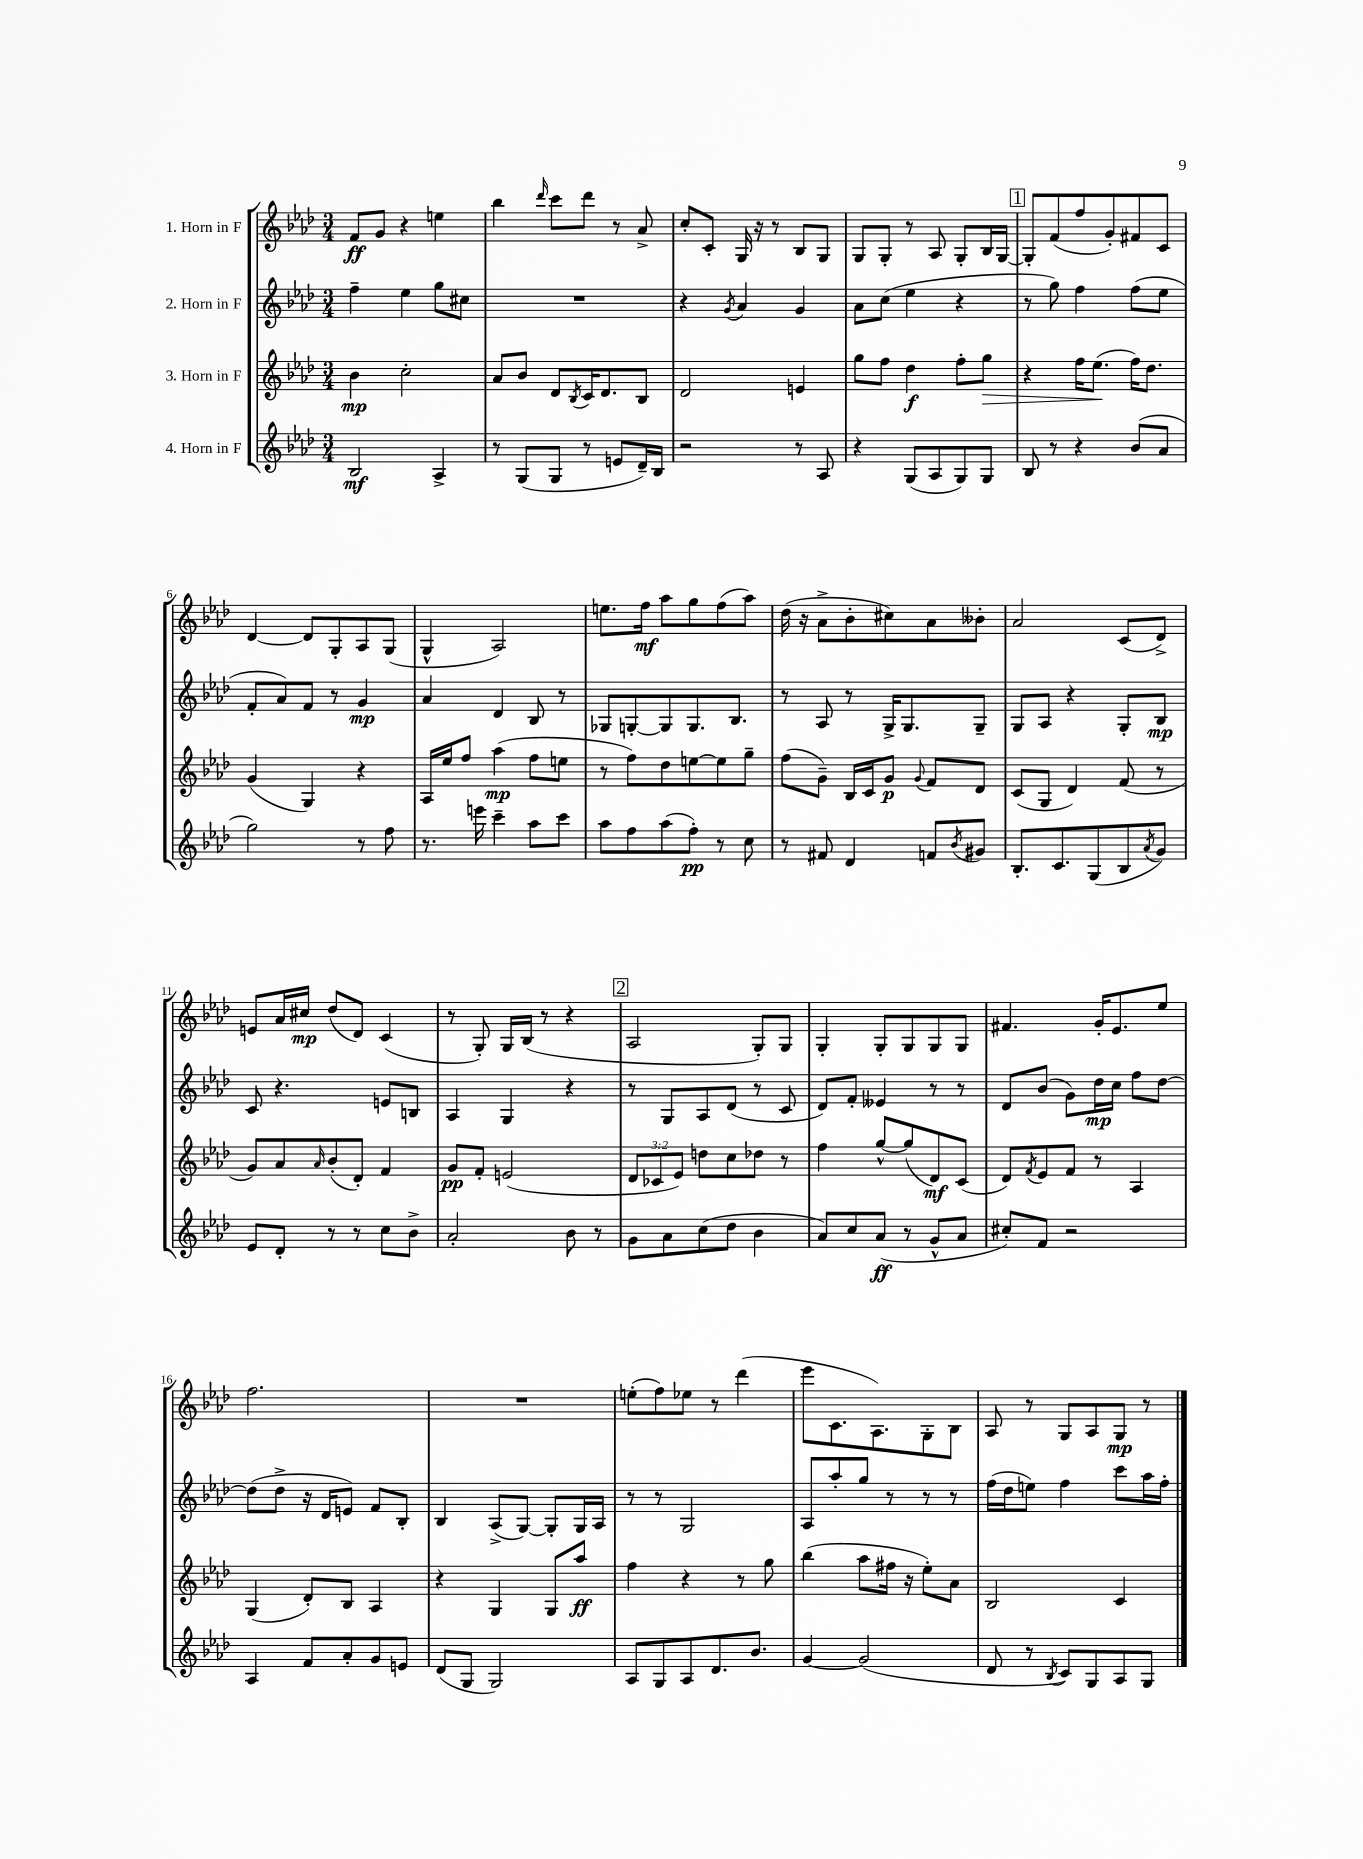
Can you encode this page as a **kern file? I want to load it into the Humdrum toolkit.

**kern	**dynam	**kern	**dynam	**kern	**dynam	**kern	**dynam
*part4	*part4	*part3	*part3	*part2	*part2	*part1	*part1
*staff4	*staff4	*staff3	*staff3	*staff2	*staff2	*staff1	*staff1
*I"4. Horn in F	*	*I"3. Horn in F	*	*I"2. Horn in F	*	*I"1. Horn in F	*
*clefG2	*	*clefG2	*	*clefG2	*	*clefG2	*
*k[b-e-a-d-]	*	*k[b-e-a-d-]	*	*k[b-e-a-d-]	*	*k[b-e-a-d-]	*
*M3/4	*	*M3/4	*	*M3/4	*	*M3/4	*
=1	=1	=1	=1	=1	=1	=1	=1
2B-/	mf	4b-\	mp	4ff~\	.	8f/L	ff
.	.	.	.	.	.	8g/J	.
.	.	2cc'\	.	4ee-\	.	4r	.
4A-^/	.	.	.	8gg\L	.	4een\	.
.	.	.	.	8cc#X\J	.	.	.
=2	=2	=2	=2	=2	=2	=2	=2
8r	.	8a-/L	.	2.r	.	4bb-\	.
(8G/L	.	8b-/J	.	.	.	.	.
.	.	.	.	.	.	16qqddd-/	.
8G/J	.	8d-/L	.	.	.	8ccc\L	.
.	.	8qB-/	.	.	.	.	.
8r	.	16c/K	.	.	.	8ddd-\J	.
.	.	8.d-/	.	.	.	.	.
8en/L	.	.	.	.	.	8r	.
16d-~/L)	.	8B-/J	.	.	.	8a-^/	.
16B-/JJ	.	.	.	.	.	.	.
=3	=3	=3	=3	=3	=3	=3	=3
2r	.	2d-/	.	4r	.	8cc'/L	.
.	.	.	.	.	.	8c'/J	.
.	.	.	.	8qg/	.	.	.
.	.	.	.	4a-/	.	16G/	.
.	.	.	.	.	.	16r	.
.	.	.	.	.	.	8r	.
8r	.	4en/	.	4g/	.	8B-/L	.
8A-/	.	.	.	.	.	8G/J	.
=4	=4	=4	=4	=4	=4	=4	=4
4r	.	8gg\L	.	8a-\L	.	8G/L	.
.	.	8ff\J	.	(8cc\J	.	8G'/J	.
(8G/L	.	4dd-\	f	4ee-\	.	8r	.
8A-/	.	.	.	.	.	8A-/	.
8G/)	.	8ff'\L	.	4r	.	8G'/L	.
!	!	!	!LO:HP:b	!	!	!	!
8G/J	.	8gg\J	>	.	.	16B-/L	.
.	.	.	.	.	.	[16G/JJ	.
!!LO:REH:place=s1:t=1
=5	=5	=5	=5	=5	=5	=5	=5
8B-/	.	4r	.	8r	.	8G'/L]	.
8r	.	.	.	8gg\)	.	(8f/	.
4r	.	16ff\KL	.	4ff\	.	8ff/	.
.	.	(8.ee-\J	.	.	.	.	.
.	.	.	.	.	.	8g'/)	.
(8b-/L	.	16ff\KL)	]	(8ff\L	.	8f#X/	.
.	.	8.dd-\J	.	.	.	.	.
8a-/J	.	.	.	8ee-\J	.	8c/J	.
!!LO:LB:g=z
=6	=6	=6	=6	=6	=6	=6	=6
2gg\)	.	(4g/	.	8f'/L	.	[4d-/	.
.	.	.	.	8a-/)	.	.	.
.	.	4G/)	.	8f/J	.	8d-/L]	.
.	.	.	.	8r	.	8G'/	.
8r	.	4r	.	4g/	mp	8A-/	.
8ff\	.	.	.	.	.	(8G/J	.
=7	=7	=7	=7	=7	=7	=7	=7
8.r	.	16A-/LL	.	4a-/	.	4G^^/	.
.	.	16ee-/J	.	.	.	.	.
.	.	8ff/J	.	.	.	.	.
16eeen\	.	.	.	.	.	.	.
4ccc~\	.	(4aa-\	mp	4d-/	.	2A-/)	.
8aa-\L	.	8ff\L	.	8B-/	.	.	.
8ccc\J	.	8een\J	.	8r	.	.	.
=8	=8	=8	=8	=8	=8	=8	=8
8aa-\L	.	8r	.	8G-X/L	.	8.een\L	.
8ff\	.	8ff\L)	.	[8Gn'/	.	.	.
.	.	.	.	.	.	16ff\Jk	mf
(8aa-\	.	8dd-\	.	8G/]	.	8aa-\L	.
8ff'\J)	pp	[8een\	.	8.G/	.	8gg\	.
8r	.	8ee\]	.	.	.	(8ff\	.
.	.	.	.	8.B-/J	.	.	.
8cc\	.	8gg~\J	.	.	.	8aa-\J)	.
=9	=9	=9	=9	=9	=9	=9	=9
8r	.	(8ff\L	.	8r	.	(16dd-\	.
.	.	.	.	.	.	16r	.
8f#X/	.	8g~\J)	.	8A-/	.	8a-^\L	.
4d-/	.	16B-/LL	.	8r	.	8b-'\	.
.	.	16c/J	.	.	.	.	.
.	.	8g/J	p	16G^/KL	.	8cc#X\)	.
.	.	.	.	8.G/	.	.	.
.	.	8qqg/	.	.	.	.	.
8fn/L	.	8f/L	.	.	.	8a-\	.
8qb-/	.	.	.	.	.	.	.
8g#X/J	.	8d-/J	.	8G~/J	.	8b--X'\J	.
=10	=10	=10	=10	=10	=10	=10	=10
8.B-'/L	.	(8c/L	.	8G/L	.	2a-/	.
.	.	8G/J	.	8A-/J	.	.	.
8.c/	.	.	.	.	.	.	.
.	.	4d-/)	.	4r	.	.	.
(8G/	.	.	.	.	.	.	.
8B-/	.	(8f/	.	8G'/L	.	(8c/L	.
8qa-/	.	.	.	.	.	.	.
8g/J)	.	8r	.	8B-/J	mp	8d-^/J)	.
!!LO:LB:g=z
=11	=11	=11	=11	=11	=11	=11	=11
8e-/L	.	8g/L)	.	8c/	.	8en/L	.
8d-'/J	.	8a-/	.	4.r	.	16a-/L	.
.	.	.	.	.	.	16cc#X/JJ	mp
.	.	16qqa-/	.	.	.	.	.
8r	.	(8b-'/	.	.	.	(8dd-/L	.
8r	.	8d-'/J)	.	.	.	8d-/J)	.
8cc\L	.	4f/	.	8en/L	.	(4c/	.
8b-^\J	.	.	.	8Bn/J	.	.	.
=12	=12	=12	=12	=12	=12	=12	=12
2a-'/	.	8g/L	pp	4A-/	.	8r	.
.	.	8f'/J	.	.	.	8G'/)	.
.	.	(2en/	.	4G/	.	16G/LL	.
.	.	.	.	.	.	(16B-/JJ	.
.	.	.	.	.	.	8r	.
8b-\	.	.	.	4r	.	4r	.
8r	.	.	.	.	.	.	.
!!LO:REH:place=s1:t=2
=13	=13	=13	=13	=13	=13	=13	=13
8g\L	.	12d-/L	.	8r	.	2A-/	.
.	.	12c-X/	.	.	.	.	.
8a-\	.	.	.	8G/L	.	.	.
.	.	12e-/J)	.	.	.	.	.
(8cc\	.	8ddn\L	.	8A-/	.	.	.
8dd-\J	.	8cc\	.	(8d-/J	.	.	.
4b-\	.	8dd-X\J	.	8r	.	8G'/L)	.
.	.	8r	.	8c/	.	8G/J	.
=14	=14	=14	=14	=14	=14	=14	=14
8a-/L)	.	4ff\	.	8d-/L)	.	4G'/	.
8cc/	.	.	.	8f'/J	.	.	.
(8a-/J	ff	[8gg^^/L	.	4e--X/	.	8G'/L	.
8r	.	(8gg/]	.	.	.	8G/	.
8g^^/L	.	8d-/)	mf	8r	.	8G/	.
8a-/J	.	(8c/J	.	8r	.	8G/J	.
=15	=15	=15	=15	=15	=15	=15	=15
8cc#X'/L)	.	8d-/L)	.	8d-/L	.	4.f#X/	.
.	.	8qf/	.	.	.	.	.
8f/J	.	8e-/	.	(8b-/J	.	.	.
2r	.	8f/J	.	8g\L)	.	.	.
.	.	8r	.	16dd-\L	mp	16g'/KL	.
.	.	.	.	16cc\JJ	.	8.e-/	.
.	.	4A-/	.	8ff\L	.	.	.
.	.	.	.	[8dd-\J	.	8ee-/J	.
!!LO:LB:g=z
=16	=16	=16	=16	=16	=16	=16	=16
4A-/	.	(4G/	.	(8dd-\L]	.	2.ff\	.
.	.	.	.	8dd-^\J	.	.	.
8f/L	.	8d-'/L)	.	16r	.	.	.
.	.	.	.	16d-/KL	.	.	.
8a-'/	.	8B-/J	.	8en/J)	.	.	.
8g/	.	4A-/	.	8f/L	.	.	.
8en/J	.	.	.	8B-'/J	.	.	.
=17	=17	=17	=17	=17	=17	=17	=17
(8d-/L	.	4r	.	4B-/	.	2.r	.
8G/J	.	.	.	.	.	.	.
2G/)	.	4G/	.	(8A-^/L	.	.	.
.	.	.	.	[8G/J)	.	.	.
.	.	8G/L	.	8G'/L]	.	.	.
.	.	8aa-/J	ff	16G/L	.	.	.
.	.	.	.	16A-/JJ	.	.	.
=18	=18	=18	=18	=18	=18	=18	=18
8A-/L	.	4ff\	.	8r	.	(8een'\L	.
8G/	.	.	.	8r	.	8ff\)	.
8A-/	.	4r	.	2G/	.	8ee-X\J	.
8.d-/	.	.	.	.	.	8r	.
.	.	8r	.	.	.	(4ddd-\	.
8.b-/J	.	.	.	.	.	.	.
.	.	8gg\	.	.	.	.	.
=19	=19	=19	=19	=19	=19	=19	=19
[4g/	.	(4bb-\	.	8A-/L	.	8eee-\L	.
.	.	.	.	8aa-'/	.	8.c\	.
(2g/]	.	8aa-\L	.	8gg/J	.	.	.
.	.	.	.	.	.	8.A-\)	.
.	.	16ff#X\Jk	.	8r	.	.	.
.	.	16r	.	.	.	.	.
.	.	8ee-'\L)	.	8r	.	8G'\	.
.	.	8a-\J	.	8r	.	8B-\J	.
=20	=20	=20	=20	=20	=20	=20	=20
8d-/	.	2B-/	.	(16ff\LL	.	8A-/	.
.	.	.	.	16dd-\J	.	.	.
8r	.	.	.	8een\J)	.	8r	.
8qB-/	.	.	.	.	.	.	.
8c/L)	.	.	.	4ff\	.	8G/L	.
8G/	.	.	.	.	.	8A-/	.
8A-/	.	4c/	.	8ccc\L	.	8G/J	mp
8G/J	.	.	.	16aa-\L	.	8r	.
.	.	.	.	16ff'\JJ	.	.	.
==	==	==	==	==	==	==	==
*-	*-	*-	*-	*-	*-	*-	*-
